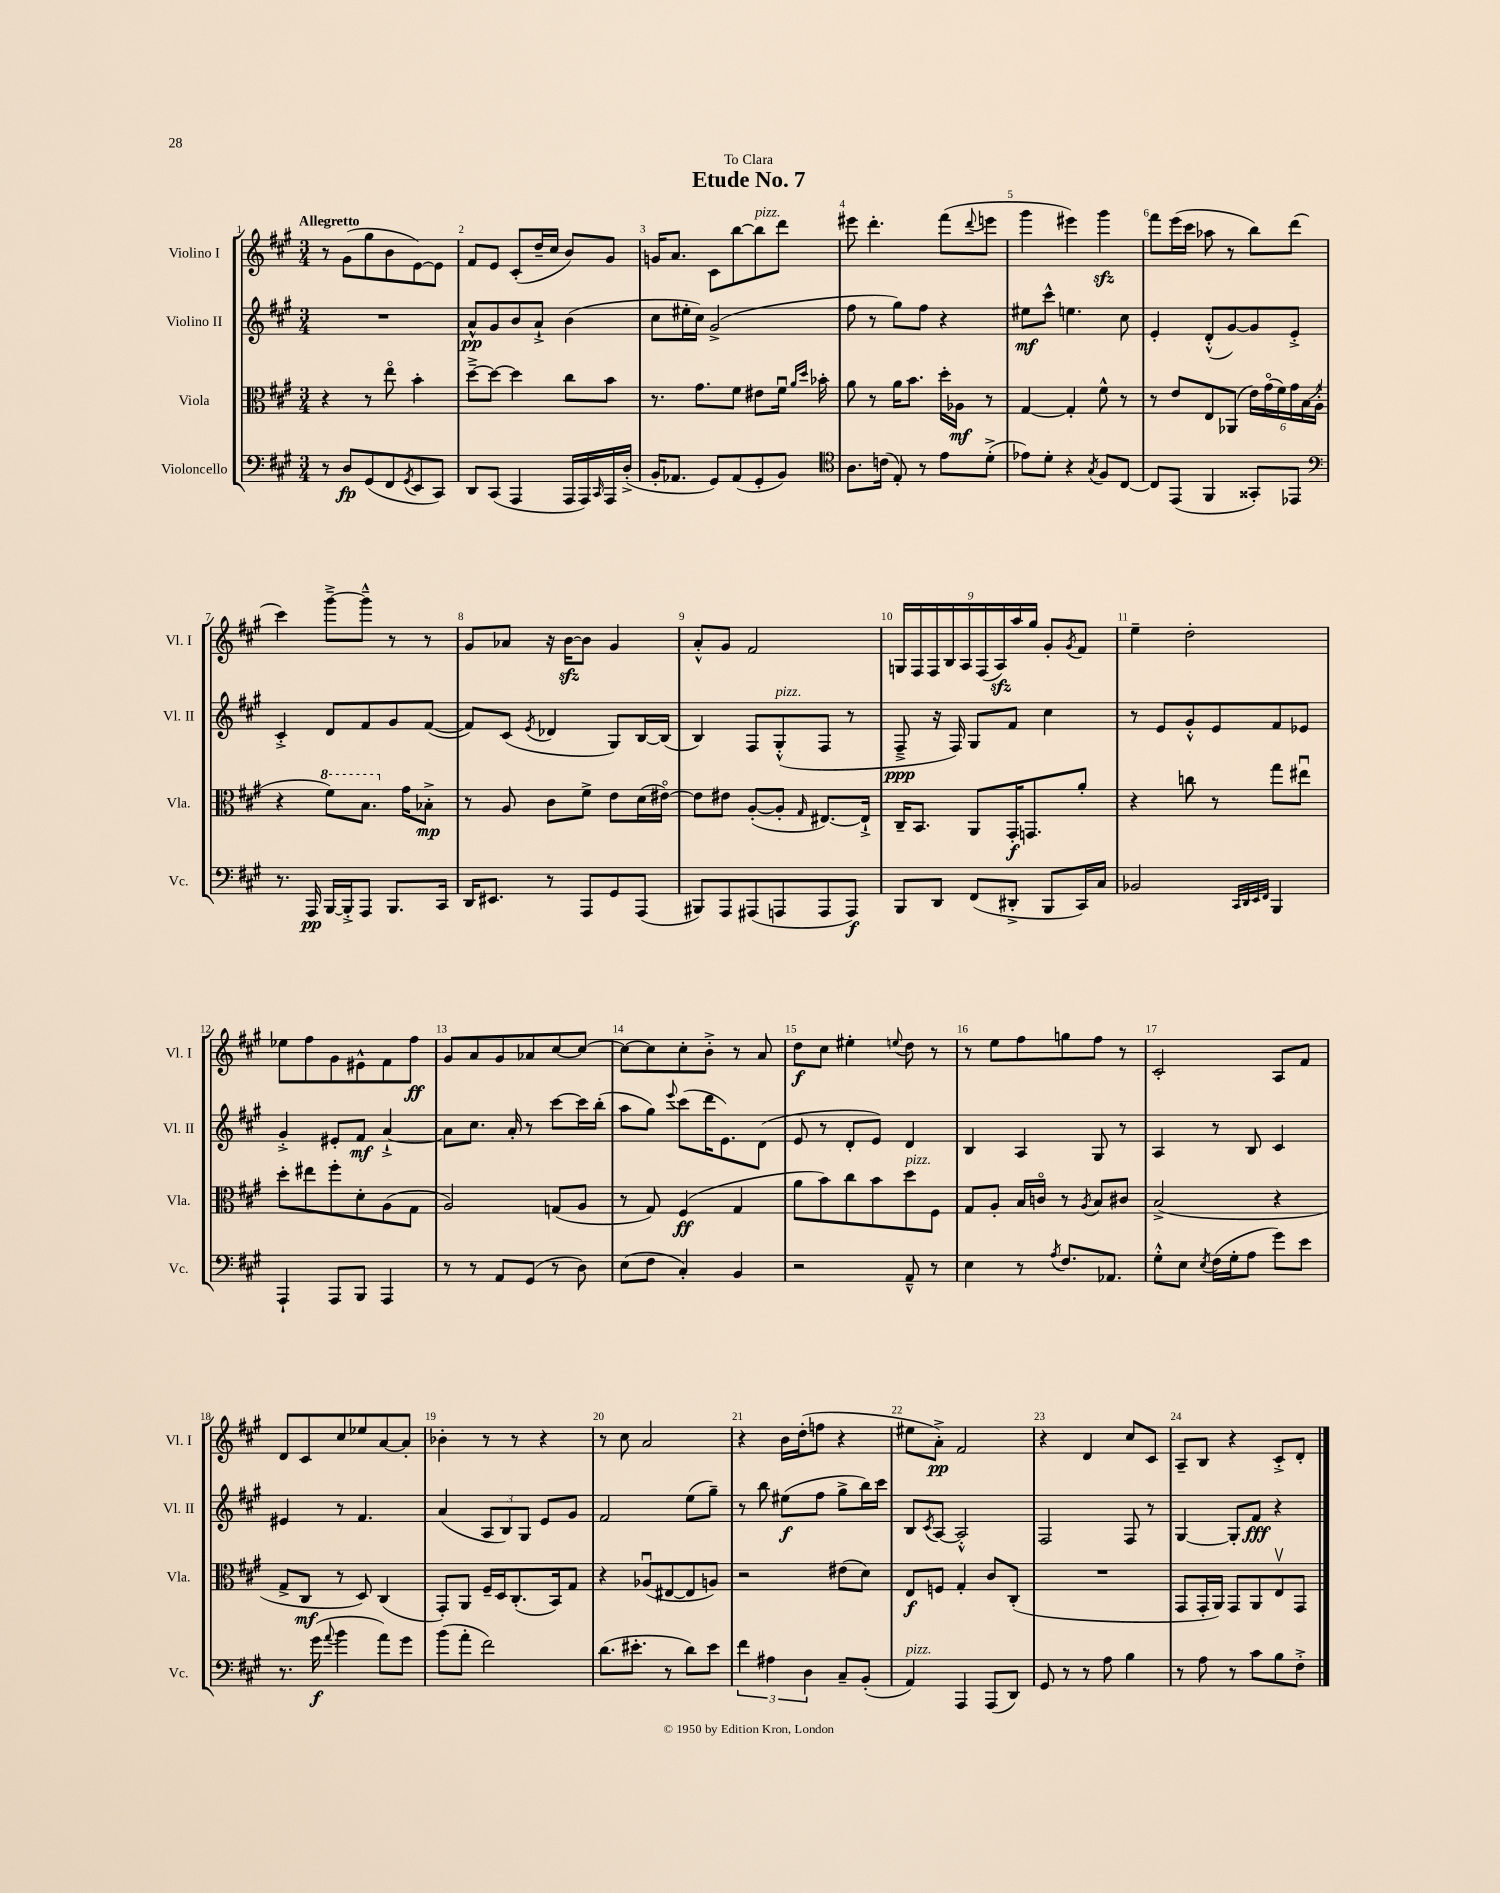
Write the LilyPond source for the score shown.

\header { title = "Etude No. 7" dedication = "To Clara" }
<<
\new StaffGroup <<
\new Staff = "s0" \with { instrumentName = "Violino I" shortInstrumentName = "Vl. I" } {
    \clef treble \key a \major \numericTimeSignature \time 3/4 \tempo "Allegretto"
    r8 gis'8( gis''8 b'8 e'8~) e'8 |
    fis'8 e'8 cis'8-.( d''16-- cis''16 b'8) gis'8 |
    g'16 a'8. cis'8 b''8~ b''8^\markup { \italic "pizz." } d'''8 |
    eis'''8 d'''4.-. fis'''8( \appoggiatura { d'''8 } e'''8 |
    gis'''4 eis'''4) gis'''4\sfz |
    fis'''8 e'''16( cis'''16 aes''8 r8 b''8) d'''8( |
    cis'''4) gis'''8~---> gis'''8---^ r8 r8 |
    gis'8 aes'8 r16 b'16~\sfz b'8 gis'4 |
    a'8-.-^ gis'8 fis'2 |
    \tuplet 9/8 { g16 fis16 fis16 b16 a16 fis16( a16\sfz) a''16 gis''16 } gis'8-. \acciaccatura { gis'8 } fis'8 |
    e''4-- d''2-. |
    ees''8 fis''8 gis'8 eis'8-^ fis'8 fis''8\ff |
    gis'8 a'8 gis'8 aes'8 cis''8~ cis''8~ |
    cis''8~ cis''8 cis''8-. b'8-.-> r8 a'8 |
    d''8\f cis''8 eis''4-. \appoggiatura { e''8 } d''8 r8 |
    r8 e''8 fis''8 g''8 fis''8 r8 |
    cis'2-. a8 fis'8 |
    d'8 cis'8 cis''8 ees''8 a'8~ a'8-. |
    bes'4-. r8 r8 r4 |
    r8 cis''8 a'2 |
    r4 b'16 d''16-.( f''8 r4 |
    eis''8 a'8-.->\pp) fis'2 |
    r4 d'4 cis''8 cis'8 |
    a8-- b8 r4 cis'8-.-> d'8-. \bar "|." |
}
\new Staff = "s1" \with { instrumentName = "Violino II" shortInstrumentName = "Vl. II" } {
    \clef treble \key a \major \numericTimeSignature \time 3/4
    R2. |
    a'8-^\pp gis'8 b'8 a'8-!-> b'4( |
    cis''8 eis''16-. cis''16) gis'2->( |
    fis''8 r8 gis''8) fis''8 r4 |
    eis''8\mf cis'''8-^ e''4. cis''8 |
    e'4-. d'8-.-^( gis'8~) gis'8 e'8-.-> |
    cis'4-.-> d'8 fis'8 gis'8 fis'8~( |
    fis'8) cis'8( \acciaccatura { e'8 } des'4 gis8) b16~ b16( |
    b4) fis8 gis8-.-^^\markup { \italic "pizz." }( fis8 r8 |
    fis8--->\ppp r16 fis16) gis8 fis'8 cis''4 |
    r8 e'8 gis'8-.-^ e'8 fis'8 ees'8 |
    gis'4-.-> eis'8-. fis'8\mf a'4~-!-> |
    a'8 cis''8. a'16-. r8 cis'''8~ cis'''16 b''16-.( |
    a''8 gis''8) \appoggiatura { e'''8 } cis'''8( d'''16 e'8.) d'8( |
    e'8 r8 d'8-. e'8) d'4 |
    b4 a4 gis8 r8 |
    a4 r8 b8 cis'4 |
    eis'4 r8 fis'4. |
    a'4( \tuplet 3/2 { a8 b8) gis8 } e'8 gis'8 |
    fis'2 e''8( gis''8--) |
    r8 b''8 eis''8\f( fis''8 gis''8-> b''16) cis'''16 |
    b8 \acciaccatura { cis'8 } a8~ a2-.-^ |
    fis2 fis8 r8 |
    gis4~ gis8-. fis'8\fff r4 \bar "|." |
}
\new Staff = "s2" \with { instrumentName = "Viola" shortInstrumentName = "Vla." } {
    \clef alto \key a \major \numericTimeSignature \time 3/4
    r4 r8 e''8\flageolet b'4-. |
    d''8~---> d''8~ d''4 cis''8 b'8 |
    r8. gis'8. fis'8 eis'8 fis'16\downbow \grace { a'16 d''16 } bes'16-. |
    a'8 r8 a'16 b'8. d''16-. aes16\mf r8 |
    gis4~ gis4-. fis'8-^ r8 |
    r8 e'8 e8 aes,8( \tuplet 6/4 { e'16) gis'16\flageolet( fis'16) gis'16 b16 a16-.-^( } |
    r4 \ottava #1 fis''8) b'8. \ottava #0 gis'16 bes8-.->\mp |
    r8 a8 cis'8 fis'8-> e'8 d'16( eis'16~\flageolet) |
    eis'8 eis'8 a8~-.( a8-. \grace { gis16 } eis8.~) eis16-!-> |
    cis16-- b,8. a,8 gis,16-.\f g,8. a'8-. |
    r4 c''8 r8 gis''8 eis''8\downbow |
    d''8-. eis''8 fis''8-. d'8-. a8( gis8 |
    a2) g8( a8 |
    r8 gis8) fis4\ff( gis4 |
    a'8 b'8) cis''8 b'8 d''8^\markup { \italic "pizz." } fis8 |
    gis8 a8-. b16 c'16\flageolet r8 \acciaccatura { a8 } b8 cis'8 |
    b2->( r4 |
    gis8-> cis8\mf r8 d8) cis4( |
    gis,8-.) a,8 fis16-- d16 cis8.-.( b,16) gis8 |
    r4 aes8\downbow( eis8~ eis8 a8) |
    r2 eis'8( d'8) |
    e8\f f8 gis4-. cis'8 cis8-.( |
    R2. |
    gis,8 gis,16-. a,16) gis,8 a,8 e8\upbow gis,8 \bar "|." |
}
\new Staff = "s3" \with { instrumentName = "Violoncello" shortInstrumentName = "Vc." } {
    \clef bass \key a \major \numericTimeSignature \time 3/4
    r8 d8\fp gis,8( fis,8 \acciaccatura { gis,8 } e,8 cis,8) |
    d,8 cis,8( a,,4 a,,16 a,,16) \grace { cis,16 } a,,16 d16-.->( |
    b,16-. aes,8. gis,8) aes,8( gis,8-. b,8) |
    \clef tenor a8. c'16( e8-.) r8 e'8 d'8-.->( |
    ees'8) d'8-. r4 \acciaccatura { gis8 } fis8 cis8~ |
    cis8 e,8( fis,4 gisis,8-.) ees,8 |
    \clef bass r8. a,,16\pp b,,16~ b,,16-.-> a,,8 b,,8. cis,16 |
    d,16 eis,8. r8 a,,8 gis,8 a,,8( |
    bis,,8) a,,8 ais,,8( a,,8 a,,8 a,,8\f) |
    b,,8 d,8 fis,8( dis,8-.-> b,,8 cis,16) cis16 |
    bes,2 \grace { cis,32 d,32 e,32 fis,32 } b,,4 |
    a,,4-! a,,8 b,,8 a,,4 |
    r8 r8 a,8 gis,8( r8 d8) |
    e8( fis8 cis4-.) b,4 |
    r2 a,8---^ r8 |
    e4 r8 \acciaccatura { a8 } fis8. aes,8. |
    gis8-.-^ e8 \acciaccatura { e8 } fis16( gis16-. a8 gis'8) e'8 |
    r8. gis'16\f( \appoggiatura { a'8 } b'4 a'8) gis'8 |
    b'8( a'8-. fis'2) |
    d'8.( eis'8.-. r8 d'8) eis'8 |
    \tuplet 3/2 { fis'4 ais4 d4 } cis8-- b,8-.( |
    a,4^\markup { \italic "pizz." }) a,,4 a,,8( d,8) |
    gis,8 r8 r8 a8 b4 |
    r8 a8 r8 cis'8 b8 fis8-.-> \bar "|." |
}
>>
>>
\layout { \context { \Score \override BarNumber.break-visibility = ##(#f #t #t) barNumberVisibility = #all-bar-numbers-visible } }
